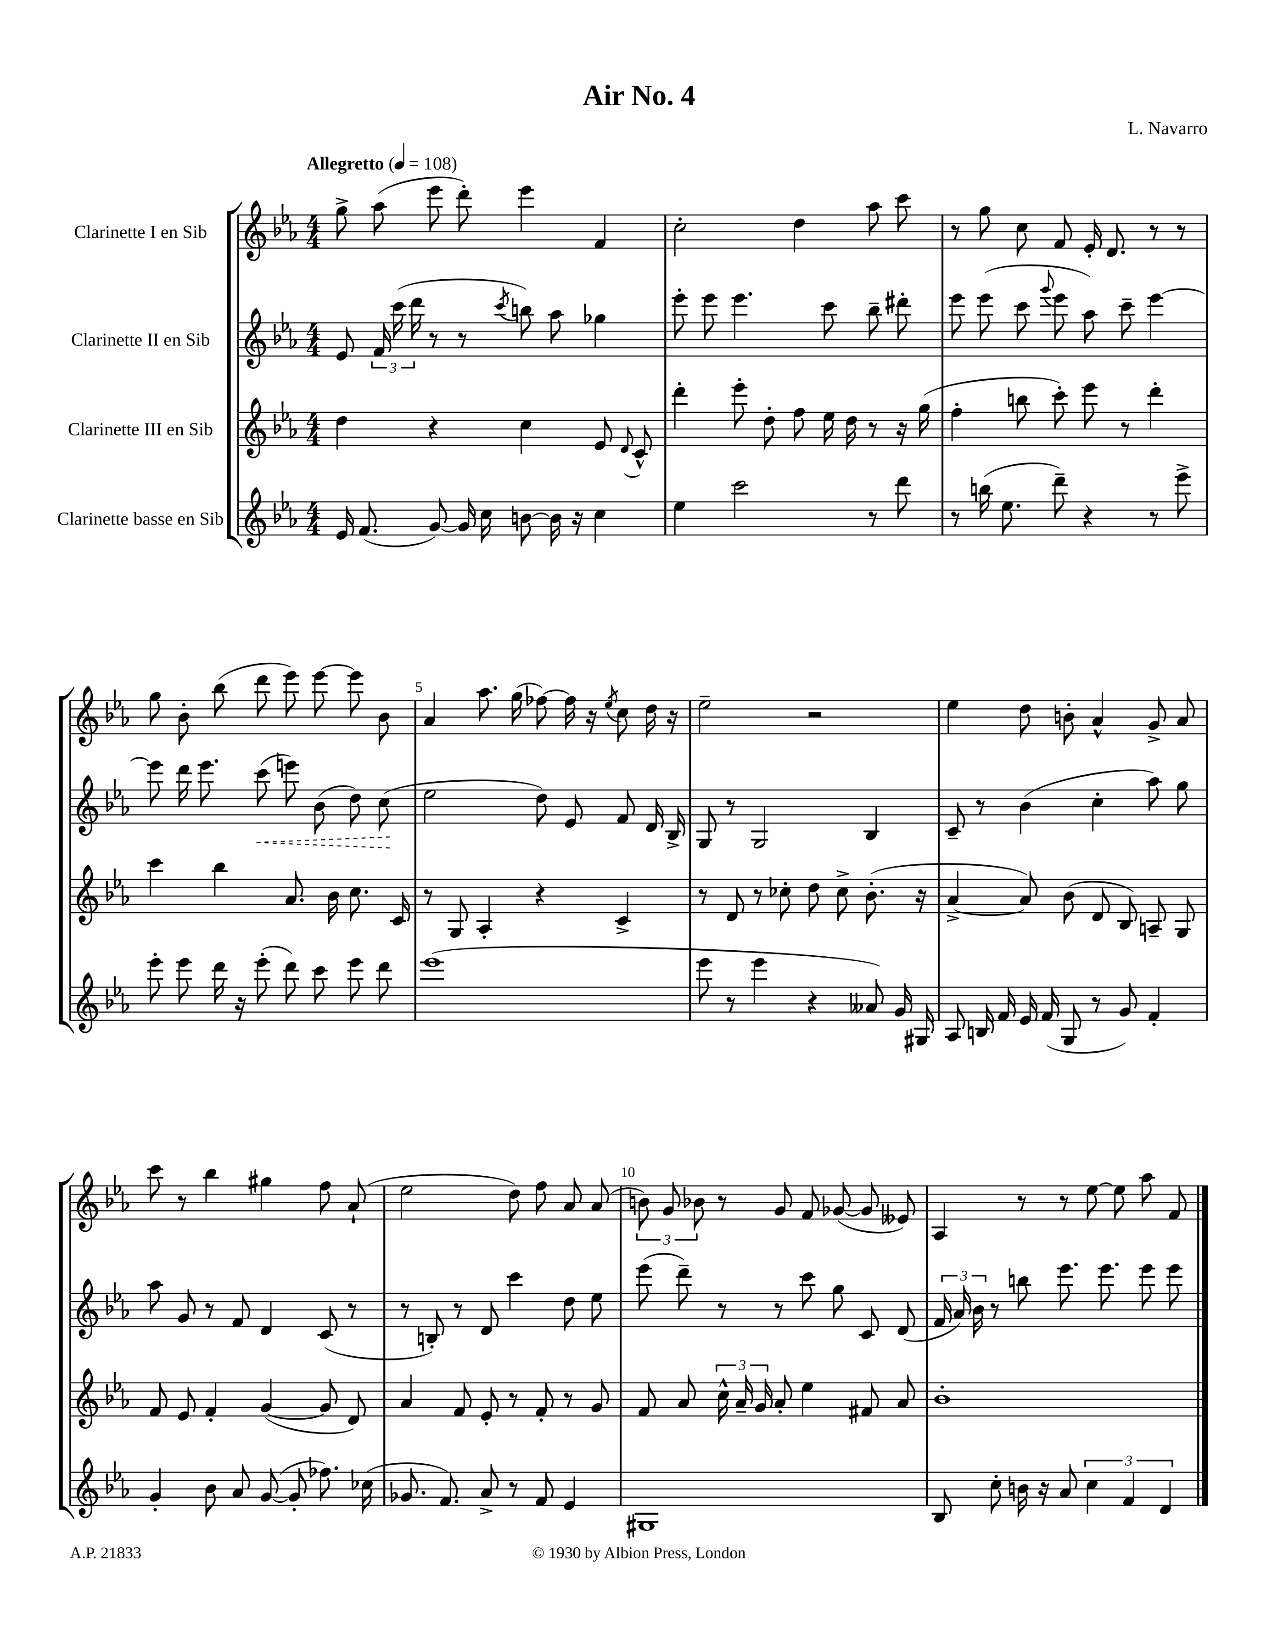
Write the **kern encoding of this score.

**kern	**kern	**kern	**dynam	**kern
*part4	*part3	*part2	*part2	*part1
*staff4	*staff3	*staff2	*staff2	*staff1
*I"Clarinette basse en Sib	*I"Clarinette III en Sib	*I"Clarinette II en Sib	*	*I"Clarinette I en Sib
*clefG2	*clefG2	*clefG2	*	*clefG2
*k[b-e-a-]	*k[b-e-a-]	*k[b-e-a-]	*	*k[b-e-a-]
*M4/4	*M4/4	*M4/4	*	*M4/4
*MM108	*MM108	*MM108	*	*MM108
=1	=1	=1	=1	=1
!	!	!	!	!LO:TX:a:B:t=Allegretto
16e-/	4dd\	8e-/	.	8gg^\
(8.f/	.	.	.	.
.	.	24f/	.	(8aa-\
.	.	(24ccc\	.	.
.	.	24ddd\	.	.
[8g/)	4r	8r	.	8eee-\
16g/]	.	8r	.	8ddd'\)
16cc\	.	.	.	.
.	.	8qccc/	.	.
[8bn\	4cc\	8bbn\)	.	4eee-\
16b\]	.	8aa-\	.	.
16r	.	.	.	.
4cc\	8e-/	4gg-X\	.	4f/
.	8qqd/	.	.	.
.	8c^^/	.	.	.
=2	=2	=2	=2	=2
4ee-\	4ddd'\	8eee-'\	.	2cc'\
.	.	8eee-\	.	.
2ccc\	8eee-'\	4.eee-\	.	.
.	8dd'\	.	.	.
.	8ff\	.	.	4dd\
.	16ee-\	8ccc\	.	.
.	16dd\	.	.	.
8r	8r	8bb-~\	.	8aa-\
8ddd\	16r	8ddd#X'\	.	8ccc\
.	(16gg\	.	.	.
=3	=3	=3	=3	=3
8r	4ff'\	8eee-\	.	8r
(16bbn\	.	(8eee-\	.	8gg\
8.ee-\	.	.	.	.
.	8bbn\	8ccc\	.	8cc\
.	.	8qqggg/	.	.
8ddd~\)	8ccc'\)	8eee-\	.	8f/
4r	8eee-\	8aa-\)	.	16e-'/
.	.	.	.	8.d/
.	8r	8ccc~\	.	.
8r	4ddd'\	[4eee-\	.	8r
8eee-^\	.	.	.	8r
!!LO:LB:g=z
=4	=4	=4	=4	=4
8eee-'\	4ccc\	8eee-\]	.	8gg\
8eee-\	.	16ddd\	.	8b-'\
.	.	8.eee-\	.	.
16ddd\	4bb-\	.	.	(8bb-\
16r	.	.	.	.
!	!	!	!LO:HP:b	!
(8eee-'\	.	(8ccc\	<	8ddd\
8ddd\)	8.a-/	8eeen\)	.	8eee-\)
8ccc\	.	(8b-\	.	[8eee-\
.	16b-\	.	.	.
8eee-\	8.cc\	8dd\)	.	8eee-\]
8ddd\	.	(8cc\	.	8b-\
.	16c/	.	.	.
.	.	.	[	.
=5	=5	=5	=5	=5
(1eee-	8r	2ee-\	.	4a-/
.	8G/	.	.	.
.	4A-'/	.	.	8.aa-\
.	.	.	.	(16gg\
.	4r	8dd\)	.	[8ff-X\)
.	.	8e-/	.	16ff-\]
.	.	.	.	16r
.	.	.	.	8qee-/
.	4c^/	8f/	.	8cc\
.	.	16d/	.	16dd\
.	.	16B-^/	.	16r
=6	=6	=6	=6	=6
8eee-\	8r	8G/	.	2ee-~\
8r	8d/	8r	.	.
4eee-\	8r	2G/	.	.
.	8cc-X'\	.	.	.
4r	8dd\	.	.	2r
.	8cc-^\	.	.	.
8a--X/)	(8.b-'\	4B-/	.	.
16g/	.	.	.	.
16G#X/	16r	.	.	.
=7	=7	=7	=7	=7
8A-/	[4a-^/	8c~/	.	4ee-\
16Bn/	.	8r	.	.
16f/	.	.	.	.
16e-/	8a-/])	(4b-\	.	8dd\
(16f/	.	.	.	.
8G/	(8b-\	.	.	8bn'\
8r	8d/	4cc'\	.	4a-^^/
8g/)	8B-/)	.	.	.
4f'/	8An~/	8aa-\)	.	8g^/
.	8G/	8gg\	.	8a-/
!!LO:LB:g=z
=8	=8	=8	=8	=8
4g'/	8f/	8aa-\	.	8ccc\
.	8e-/	8g/	.	8r
8b-\	4f'/	8r	.	4bb-\
8a-/	.	8f/	.	.
([8g/	([4g/	4d/	.	4gg#X\
8g'/]	.	.	.	.
8.ff-X\)	8g/]	(8c/	.	8ff\
.	8d/)	8r	.	(8a-`/
(16cc-X\	.	.	.	.
=9	=9	=9	=9	=9
8.g-X/	4a-/	8r	.	2ee-\
.	.	8Bn'/)	.	.
8.f/)	.	.	.	.
.	8f/	8r	.	.
8a-^/	8e-'/	8d/	.	.
8r	8r	4ccc\	.	8dd\)
8f/	8f'/	.	.	8ff\
4e-/	8r	8dd\	.	8a-/
.	8g/	8ee-\	.	(8a-/
=10	=10	=10	=10	=10
1G#X	8f/	(8eee-\	.	12bn\)
.	.	.	.	12g/
.	8a-/	8ddd~\)	.	.
.	.	.	.	12b-X\
.	24cc^^\	8r	.	8r
.	24a-~/	.	.	.
.	24g/	.	.	.
.	8a-'/	8r	.	8g/
.	4ee-\	8ccc\	.	8f/
.	.	8gg\	.	([8g-X/
.	8f#X/	8c/	.	8g-/]
.	8a-/	(8d/	.	8e--X/)
=11	=11	=11	=11	=11
8B-/	1b-'	24f/	.	4A-/
.	.	24a-/)	.	.
.	.	24b-\	.	.
8cc'\	.	8r	.	.
16bn\	.	8bbn\	.	8r
16r	.	.	.	.
8a-/	.	8.eee-\	.	8r
6cc\	.	.	.	[8ee-\
.	.	8.eee-\	.	.
.	.	.	.	8ee-\]
6f/	.	.	.	.
.	.	8eee-\	.	8aa-\
6d/	.	.	.	.
.	.	8eee-\	.	8f/
==	==	==	==	==
*-	*-	*-	*-	*-
